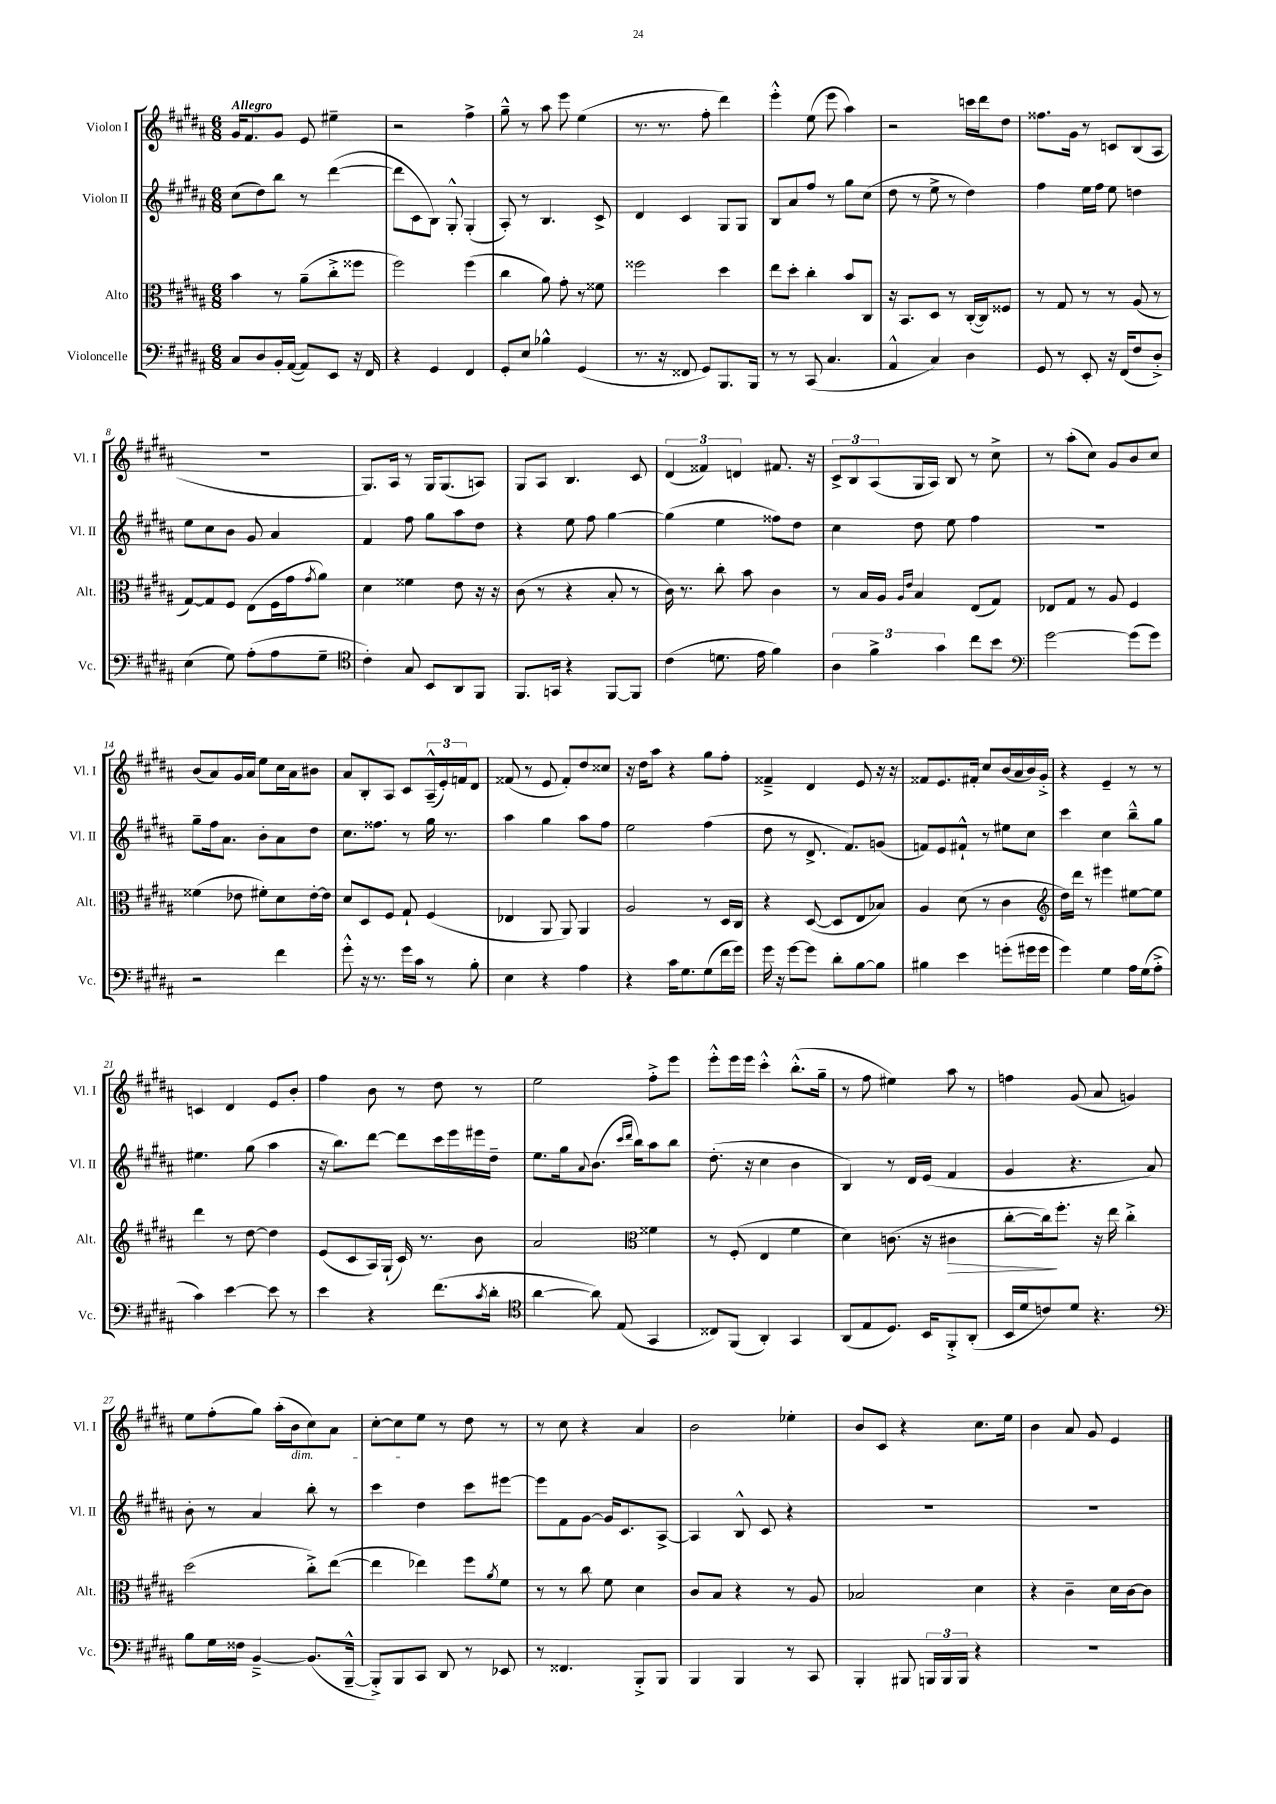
<<
\new StaffGroup <<
\new Staff = "s0" \with { instrumentName = "Violon I" shortInstrumentName = "Vl. I" } {
    \clef treble \key b \major \numericTimeSignature \time 6/8 \tempo "Allegro"
    gis'16 fis'8. gis'8 e'8 eis''4-- |
    r2 fis''4-> |
    gis''8---^ r8 ais''8 e'''8 e''4( |
    r8. r8. fis''8-. dis'''4) |
    e'''4-.-^ e''8( e'''8 ais''4) |
    r2 c'''16 dis'''16 dis''8 |
    fisis''8. gis'16 r8 c'8 b8( ais8 |
    R2. |
    gis8.) ais16 r8 gis16 gis8.( a8) |
    gis8 ais8 b4. cis'8 |
    \tuplet 3/2 { dis'4( fisis'4) d'4 } fis'8. r16 |
    \tuplet 3/2 { cis'8-> b8 ais8( } gis16 ais16) b8 r8 cis''8-> |
    r8 ais''8-.( cis''8) gis'8 b'8 cis''8 |
    b'8( ais'8) gis'16 ais'16 e''8 cis''16 ais'16 bis'8 |
    ais'8 b8-. ais8 cis'8 \tuplet 3/2 { ais16---^( e'16-.) f'16 } dis'8 |
    fisis'8( r8 e'8 fisis'8-.) dis''8 cisis''8 |
    r16 dis''16 ais''8 r4 gis''8 fis''8-. |
    fisis'4---> dis'4 e'8 r16 r16 |
    fisis'8 e'8. fis'16-. cis''8 b'16( ais'16 b'16) gis'16-.-> |
    r4 e'4-- r8 r8 |
    c'4 dis'4 e'8 b'8-. |
    fis''4 b'8 r8 dis''8 r8 |
    e''2 fis''8-.-> e'''8 |
    e'''8-.-^ e'''16 e'''16 cis'''4-.-^ b''8.-.-^( gis''16-- |
    r8 fis''8 eis''4) ais''8 r8 |
    f''4 gis'8( ais'8 g'4) |
    e''8 fis''8-.( gis''8) ais''16-.( b'16\dim cis''8) ais'8 |
    cis''8~-. cis''8 e''8\! r8 dis''8 r8 |
    r8 cis''8 r4 ais'4 |
    b'2 ees''4-. |
    b'8 cis'8 r4 cis''8. e''16 |
    b'4 ais'8 gis'8 e'4 \bar "|." |
}
\new Staff = "s1" \with { instrumentName = "Violon II" shortInstrumentName = "Vl. II" } {
    \clef treble \key b \major \numericTimeSignature \time 6/8
    cis''8( dis''8) b''8 r8 dis'''4~( |
    dis'''8 cis'8 b8) gis8-.-^ gis4-.( |
    ais8-.) r8 b4. cis'8-> |
    dis'4 cis'4 gis8 gis8 |
    b8 ais'8 fis''8 r8 gis''8 cis''8( |
    dis''8 r8 e''8-> r8 dis''4) |
    fis''4 e''16 fis''16 e''8 d''4 |
    e''8 cis''8 b'8 gis'8 ais'4 |
    fis'4 fis''8 gis''8 ais''8 dis''8 |
    r4 e''8 fis''8 gis''4~ |
    gis''4( e''4 fisis''8) dis''8 |
    cis''4 dis''8 e''8 fis''4 |
    R2. |
    gis''8-- fis''16 ais'8. b'8-. ais'8 dis''8 |
    cis''8. fisis''8. r8 gis''16 r8. |
    ais''4 gis''4 ais''8 fis''8 |
    e''2 fis''4( |
    dis''8 r8 dis'8.-> fis'8.) g'8( |
    f'8) e'8 fis'8-!-^ r8 eis''8 cis''8 |
    cis'''4 cis''4 b''8---^ gis''8 |
    eis''4. gis''8( ais''4 |
    r16 b''8.) dis'''8~ dis'''8 cis'''16 e'''16 eis'''16 dis''16-- |
    e''8. gis''16 \appoggiatura { ais'8 } b'8.( \grace { cis'''16 dis'''16 } b''16) ais''8 b''8 |
    dis''8.-.( r16 cis''4 b'4 |
    b4) r8 dis'16 e'16( fis'4 |
    gis'4 r4. ais'8) |
    b'8-. r8 ais'4 b''8-. r8 |
    cis'''4 dis''4 cis'''8 eis'''8~ |
    eis'''8 fis'8 gis'8~ gis'16 cis'8. ais8~-> |
    ais4 b8-^ cis'8 r4 |
    R2. |
    R2. \bar "|." |
}
\new Staff = "s2" \with { instrumentName = "Alto" shortInstrumentName = "Alt." } {
    \clef alto \key b \major \numericTimeSignature \time 6/8
    b'4 r8 ais'8--( cis''8-.-> fisis''8 |
    fis''2) fis''4( |
    cis''4 ais'8) gis'8-. r8 fisis'8 |
    fisis''2 dis''4 |
    e''8 dis''8-. cis''4-. b'8 cis8 |
    r16 b,8. dis8 r8 cis16~-.( cis16) fisis8 |
    r8 gis8 r8 r8 ais8( r8 |
    gis8~) gis8 fis8 e8( fis16 gis'16 \acciaccatura { gis'8 } ais'8) |
    dis'4 fisis'4 e'8 r16 r16 |
    cis'8( r8 r4 b8-. r8 |
    cis'16) r8. cis''8-. b'8 cis'4 |
    r8 b16 ais16 \grace { ais16 e'16 } b4 e8( gis8) |
    ees8 gis8 r8 ais8 fis4 |
    fisis'4( ees'8 fis'8-.) dis'8 ees'16~-. ees'16 |
    dis'8 dis8 fis8 gis8-! fis4( |
    ees4 ais,8 ais,8) ais,4 |
    ais2 r8 dis16 cis16 |
    r4 dis8~( dis8 e8 bes8) |
    ais4 dis'8( r8 cis'4 |
    \clef treble dis''16) dis'''16 r8 eis'''4 eis''8~ eis''8 |
    dis'''4 r8 dis''8~ dis''4 |
    e'8( cis'8 ais16) gis16-!( cis'16) r8. b'8 |
    ais'2 \clef alto fisis'4 |
    r8 fis8-.( e4 fis'4 |
    dis'4) c'8.( r16 cis'4\> |
    cis''8~-. cis''16\!) fis''8.-. r16 e''16 cis''4-.-> |
    dis''2( cis''8-.->) e''8~( |
    e''4 ees''4) fis''8 \acciaccatura { ais'8 } fis'8 |
    r8 r8 cis''8 fis'8 dis'4 |
    cis'8 b8 r4 r8 ais8 |
    bes2 dis'4 |
    r4 cis'4-- dis'16 cis'16~ cis'8 \bar "|." |
}
\new Staff = "s3" \with { instrumentName = "Violoncelle" shortInstrumentName = "Vc." } {
    \clef bass \key b \major \numericTimeSignature \time 6/8
    cis8 dis8 b,16-. ais,16~( ais,8) e,8 r16 fis,16 |
    r4 gis,4 fis,4 |
    gis,8-. e8 bes4-^ gis,4( |
    r8. r16 fisis,8 gis,8) b,,8. b,,16 |
    r8 r8 cis,8( cis4. |
    ais,4-^ cis4) dis4 |
    gis,8 r8 e,8-. r16 fis,16( fis8 dis8-.->) |
    e4( gis8) ais8-.( ais8 gis8-- |
    \clef tenor cis'4-.) gis8 b,8 ais,8 fis,8 |
    fis,8. g,16 r4 fis,8~ fis,8 |
    cis'4( d'8. e'16 fis'4) |
    \tuplet 3/2 { ais4 fis'4-> gis'4 } cis''8 b'8 |
    \clef bass gis'2~ gis'8( gis'8) |
    r2 fis'4 |
    gis'8-.-^ r16 r8. gis'16 cis'16 r8 b8-. |
    e4 r4 ais4 |
    r4 cis'16 gis8. gis8( fis'16 gis'16) |
    gis'16 r16 gis'8~ gis'8 dis'8-. b8~ b8 |
    bis4 e'4 g'8-.( gis'16 gis'16 |
    gis'4) gis4 ais16 gis16( ais8-.-> |
    cis'4) e'4~ e'8 r8 |
    e'4 r4 fis'8.( \acciaccatura { cis'8 } dis'16-. |
    \clef tenor ais'4~ ais'8) e8( gis,4 |
    cisis8) fis,8( ais,4-.) gis,4 |
    ais,8( e8 dis8.) b,16 fis,8-.-> ais,8-.( |
    b,16 dis'16 c'8) dis'8 r4. |
    \clef bass b8 gis16 fisis16 b,4~---> b,8.( b,,16~---^ |
    b,,8-.->) b,,8 cis,8 dis,8 r8 ees,8 |
    r8 fisis,4. b,,8-.-> b,,8 |
    b,,4 b,,4 r8 cis,8 |
    b,,4-. bis,,8 \tuplet 3/2 { b,,16 b,,16 b,,16 } r4 |
    R2. \bar "|." |
}
>>
>>
